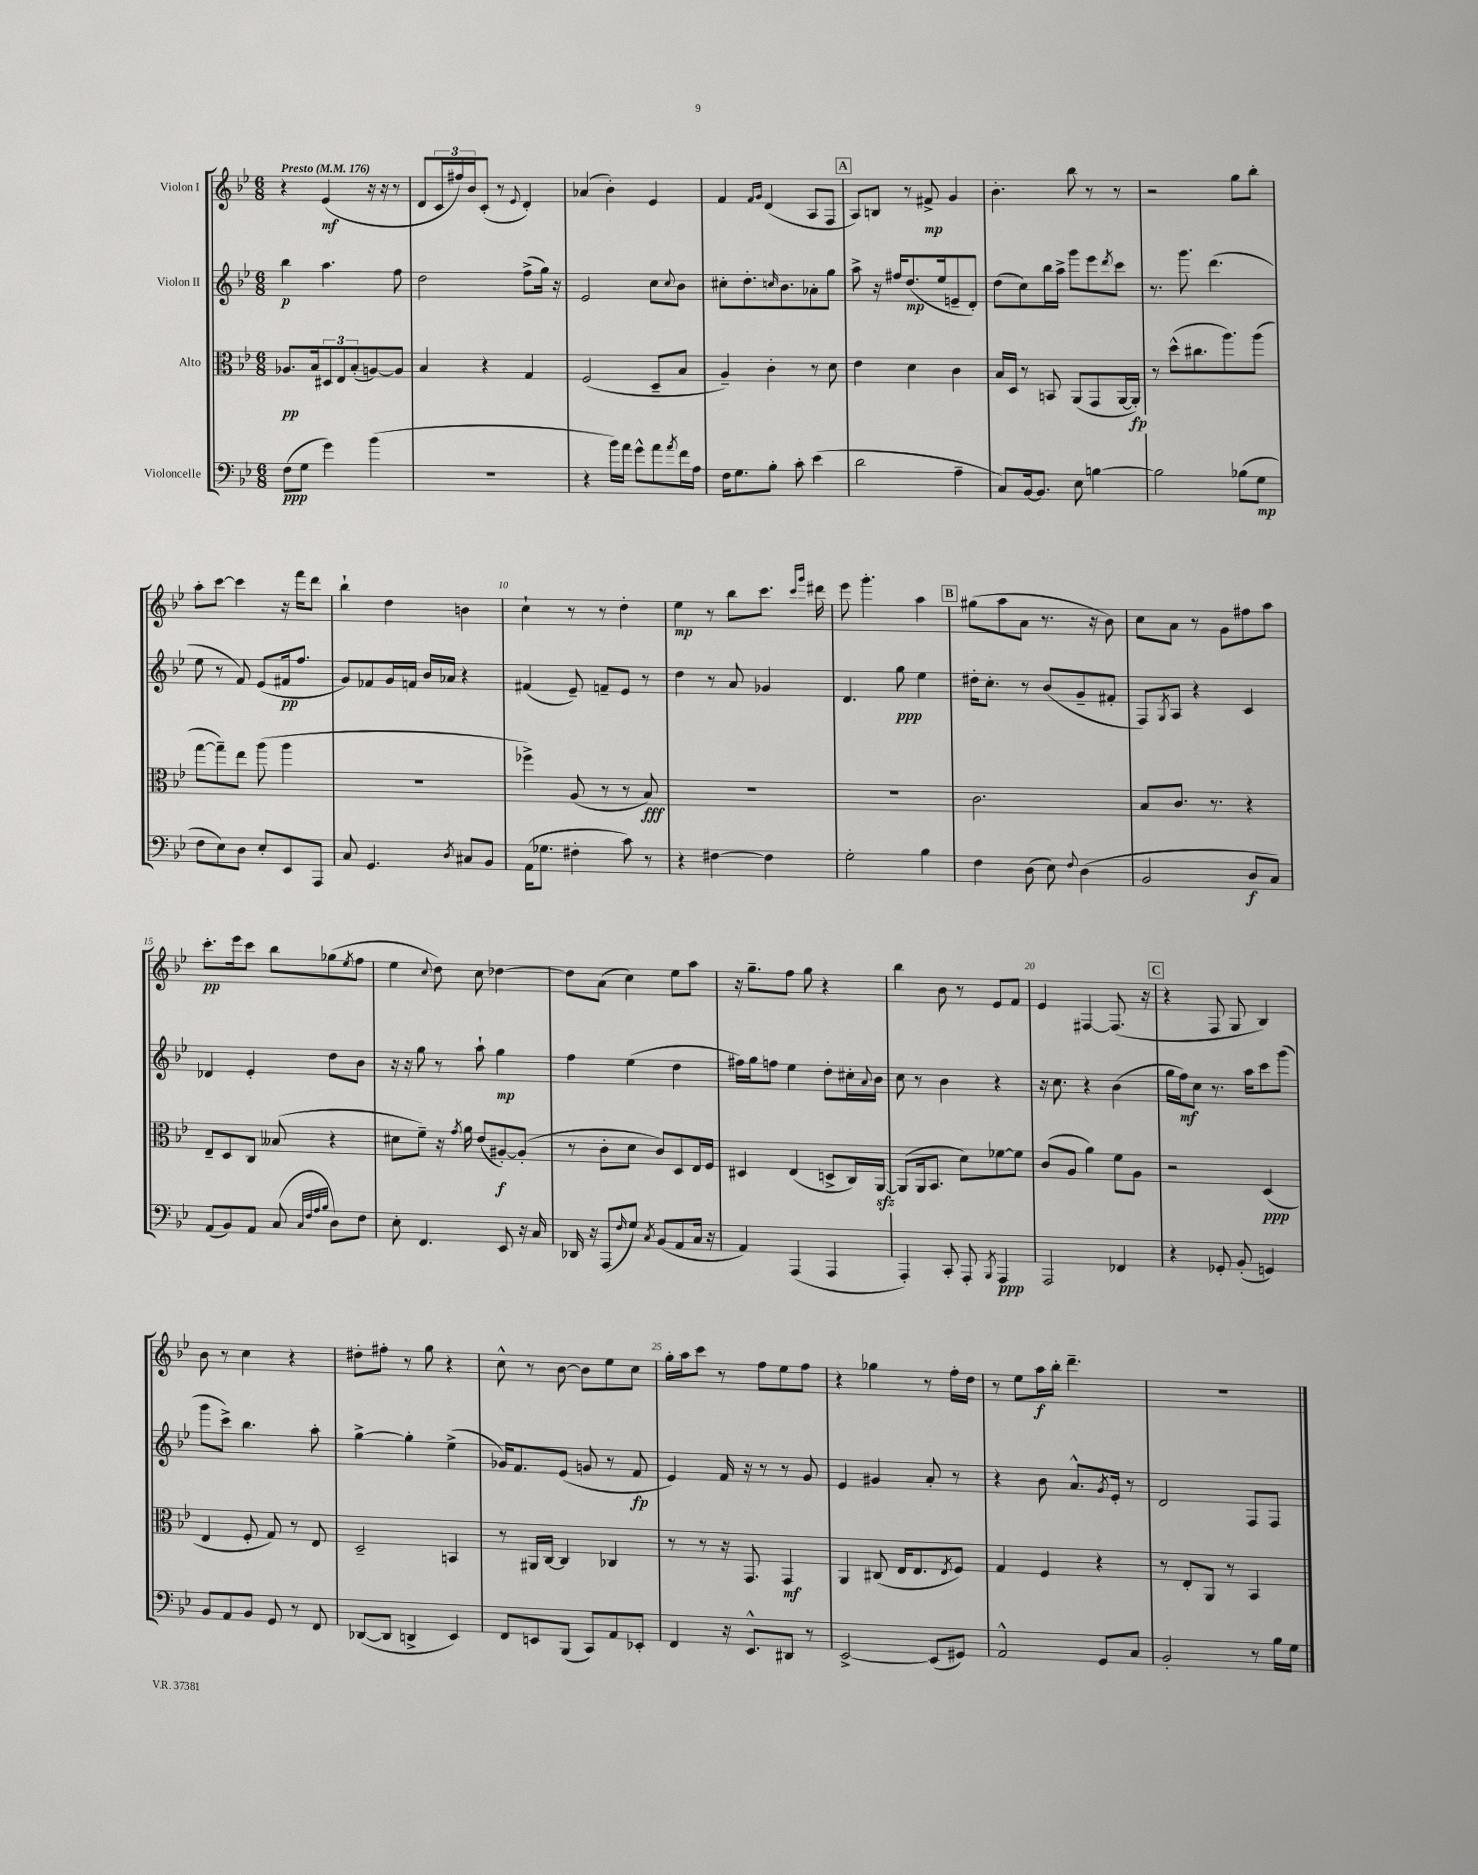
<<
\new StaffGroup <<
\new Staff = "s0" \with { instrumentName = "Violon I" } {
    \clef treble \key bes \major \numericTimeSignature \time 6/8 \tempo "Presto" 4 = 176
    r4 ees'4\mf( r16 r16 r8 |
    d'8 \tuplet 3/2 { c'16 fis''16) bes'16 } c'8-.( r8 \appoggiatura { ees'8 } d'4-.) |
    aes'4( bes'4-.) ees'4 |
    f'4 \grace { f'16 g'16 } d'4( a8 f8 |
    \mark \markup { \box "A" } a8) b8 r8 fis'8->\mp g'4 |
    bes'4.-. bes''8 r8 r8 |
    r2 g''8 bes''8-. |
    a''8-. c'''8~ c'''4 r16 f'''16 d'''8 |
    bes''4-! d''4 b'4 |
    c''4-! r8 r8 d''4-. |
    ees''4\mp r8 bes''8 c'''8. \grace { c'''16 g'''16 } dis'''16 |
    ees'''8 g'''4.-. a''4 |
    \mark \markup { \box "B" } gis''8( a''8 a'8 r8. r16 bes'8) |
    c''8 a'8 r8 g'8 fis''8 a''8 |
    c'''8.-.\pp ees'''16 c'''8 bes''8 ges''8( \acciaccatura { ees''8 } f''8 |
    ees''4 \appoggiatura { c''8 } d''8) c''8 des''4~ |
    des''8 a'8( c''4) ees''8 a''8 |
    r16 g''8.-- f''8 g''8 r4 |
    bes''4 bes'8 r8 ees'8 f'8 |
    ees'4 fis4~ fis8.( r16 |
    \mark \markup { \box "C" } r4 f8 g8 bes4) |
    bes'8 r8 c''4 r4 |
    dis''8-. fis''8-. r8 g''8 r4 |
    c''8-^ r8 bes'8~ bes'8 ees''8 c''8 |
    g''16-. a''16 c'''8 r8 f''8 ees''8 f''8 |
    r4 ges''4 r8 f''16-. d''16 |
    r8 ees''8 a''16\f bes''16-. d'''4.-- |
    R2. \bar "|." |
}
\new Staff = "s1" \with { instrumentName = "Violon II" } {
    \clef treble \key bes \major \numericTimeSignature \time 6/8
    bes''4\p a''4. f''8 |
    d''2 f''8->( g''16) r16 |
    ees'2 c''8 \appoggiatura { c''8 } bes'8 |
    cis''8-. d''8.-. \grace { c''16 } bes'8. aes'8-. g''8 |
    \mark \markup { \box "A" } a''8-> r16 fis''16 d''8.\mp( ees''16 e'8-- d'8-.) |
    d''8( c''8) bes''16 a''16-> g'''8 ees'''8 \acciaccatura { d'''8 } c'''8 |
    r8. g'''8. d'''4.( |
    ees''8 r8 f'8) ees'8( fis'16\pp f''8. |
    g'8) fes'8 g'16 f'16 bes'16 aes'16 r4 |
    fis'4( ees'8--) f'8-- ees'8 r8 |
    d''4 r8 a'8 ges'4 |
    d'4. g''8\ppp ees''4 |
    \mark \markup { \box "B" } dis''16-. c''8.-. r8 bes'8( g'8-- fis'8-. |
    f8) \acciaccatura { g8 } a8 r4 c'4 |
    des'4 ees'4-. d''8 bes'8 |
    r16 r16 g''8 r8 a''8-! g''4\mp |
    f''4 ees''4( d''4 |
    fis''16) g''16 f''8 ees''4 d''8-. cis''16-. \appoggiatura { a'8 } bes'16 |
    c''8 r8 bes'4 r4 |
    r16 c''8. r4 bes'4( |
    \mark \markup { \box "C" } g''16 f''16\mf) c''8 r8. a''16 c'''8 g'''8( |
    g'''8 c'''8->) bes''4. a''8-. |
    g''4~-> g''4-. ees''4->( |
    ges'16) f'8. ees'8( g'8 r8 f'8\fp |
    ees'4) f'16 r16 r8 r8 g'8 |
    ees'4 gis'4 a'8-. r8 |
    r4 bes'8 a'8.-^ \acciaccatura { g'8 } ees'16-. r8 |
    d'2 f8 f8 \bar "|." |
}
\new Staff = "s2" \with { instrumentName = "Alto" } {
    \clef alto \key bes \major \numericTimeSignature \time 6/8
    aes8.\pp bes16 \tuplet 3/2 { dis8 ees8 bes8-.( } a8~) a8 |
    bes4 r4 g4 |
    f2( d8-- bes8 |
    a4--) c'4-. r8 d'8 |
    \mark \markup { \box "A" } ees'4 d'4 c'4 |
    bes16 d16 r8 b,8 a,8( g,8 a,16~ a,16-.\fp) |
    r8 d''8-^( cis''8. a''8.) a''8( |
    g''8~ g''8--) ees''8 a''8( a''4 |
    r2. |
    fes''4->) a8( r8 r8 bes8\fff) |
    R2. |
    R2. |
    \mark \markup { \box "B" } c'2. |
    bes8 c'8. r8. r4 |
    ees8-- d8 c8 beses8( r4 |
    dis'8 f'8--) r16 \acciaccatura { g'8 } a'16 ees'8( ais8~-.\f) ais8-.( |
    r8 c'8-. d'8 c'8) d8 ees16 f16 |
    dis4 ees4( d8-> c16) a,16~\sfz |
    a,8( a,16 bes,8. d'8) fes'8~ fes'8 |
    c'8( a8 a'4) f'8 a8 |
    \mark \markup { \box "C" } r2 d4\ppp( |
    ees4 f8-. g8) r8 ees8 |
    d2-- b,4 |
    r8 ais,16 c16~ c4 ces4 |
    r8 r8 r16 g,8. g,4\mf |
    a,4 cis8( ees16 ees8. \acciaccatura { ees8 } f8) |
    g4 f4 r4 |
    r8 ees8-. a,8 r8 bes,4 \bar "|." |
}
\new Staff = "s3" \with { instrumentName = "Violoncelle" } {
    \clef bass \key bes \major \numericTimeSignature \time 6/8
    f8\ppp( g8 g'4) bes'4( |
    R2. |
    r4 bes'16) a'16 g'8-^ a'8 \acciaccatura { a'8 } f'16 a16 |
    f16 g8. bes8-. c'8-. ees'4( |
    \mark \markup { \box "A" } d'2 a4-- |
    c8) bes,16~ bes,8. ees8 b4~ |
    b2 bes8( g8\mp |
    f8 ees8) d8 ees8-. ees,8 a,,8 |
    c8 g,4. \acciaccatura { d8 } cis8 bes,8 |
    a,16( ges8. fis4-. c'8) r8 |
    r4 fis4~ fis4 |
    g2-. bes4 |
    \mark \markup { \box "B" } f4 d8( ees8) \appoggiatura { f8 } d4( |
    bes,2 d8\f c8) |
    a,8( bes,8) a,8 c8( \grace { c32 f32 a32 bes32 } d8) f8 |
    ees8-. f,4. ees,8 r16 c16 |
    des,16 r16 a,,8( \grace { f16 } g8) \acciaccatura { c8 } bes,8( a,8 c16 r16 |
    a,4) a,,4( a,,4 |
    a,,4-.) c,8-. a,,8-. \acciaccatura { bes,,8 } a,,4\ppp |
    a,,2 fes,4 |
    \mark \markup { \box "C" } r4 ges,8-. bes,8-.( g,4) |
    bes,8 a,8 bes,8 g,8 r8 f,8 |
    des,8~( des,8 d,4-> ees,4) |
    f,8 e,8 bes,,8( c,8) a,8 ees,8-. |
    f,4 r16 ees,8.-^ dis,8 r8 |
    ees,2~-> ees,8( gis,8) |
    a,2-^ g,8 c8 |
    bes,2-. r8 bes16 g16 \bar "|." |
}
>>
>>
\layout { \context { \Score \override BarNumber.break-visibility = ##(#f #t #t) barNumberVisibility = #(every-nth-bar-number-visible 5) } }
